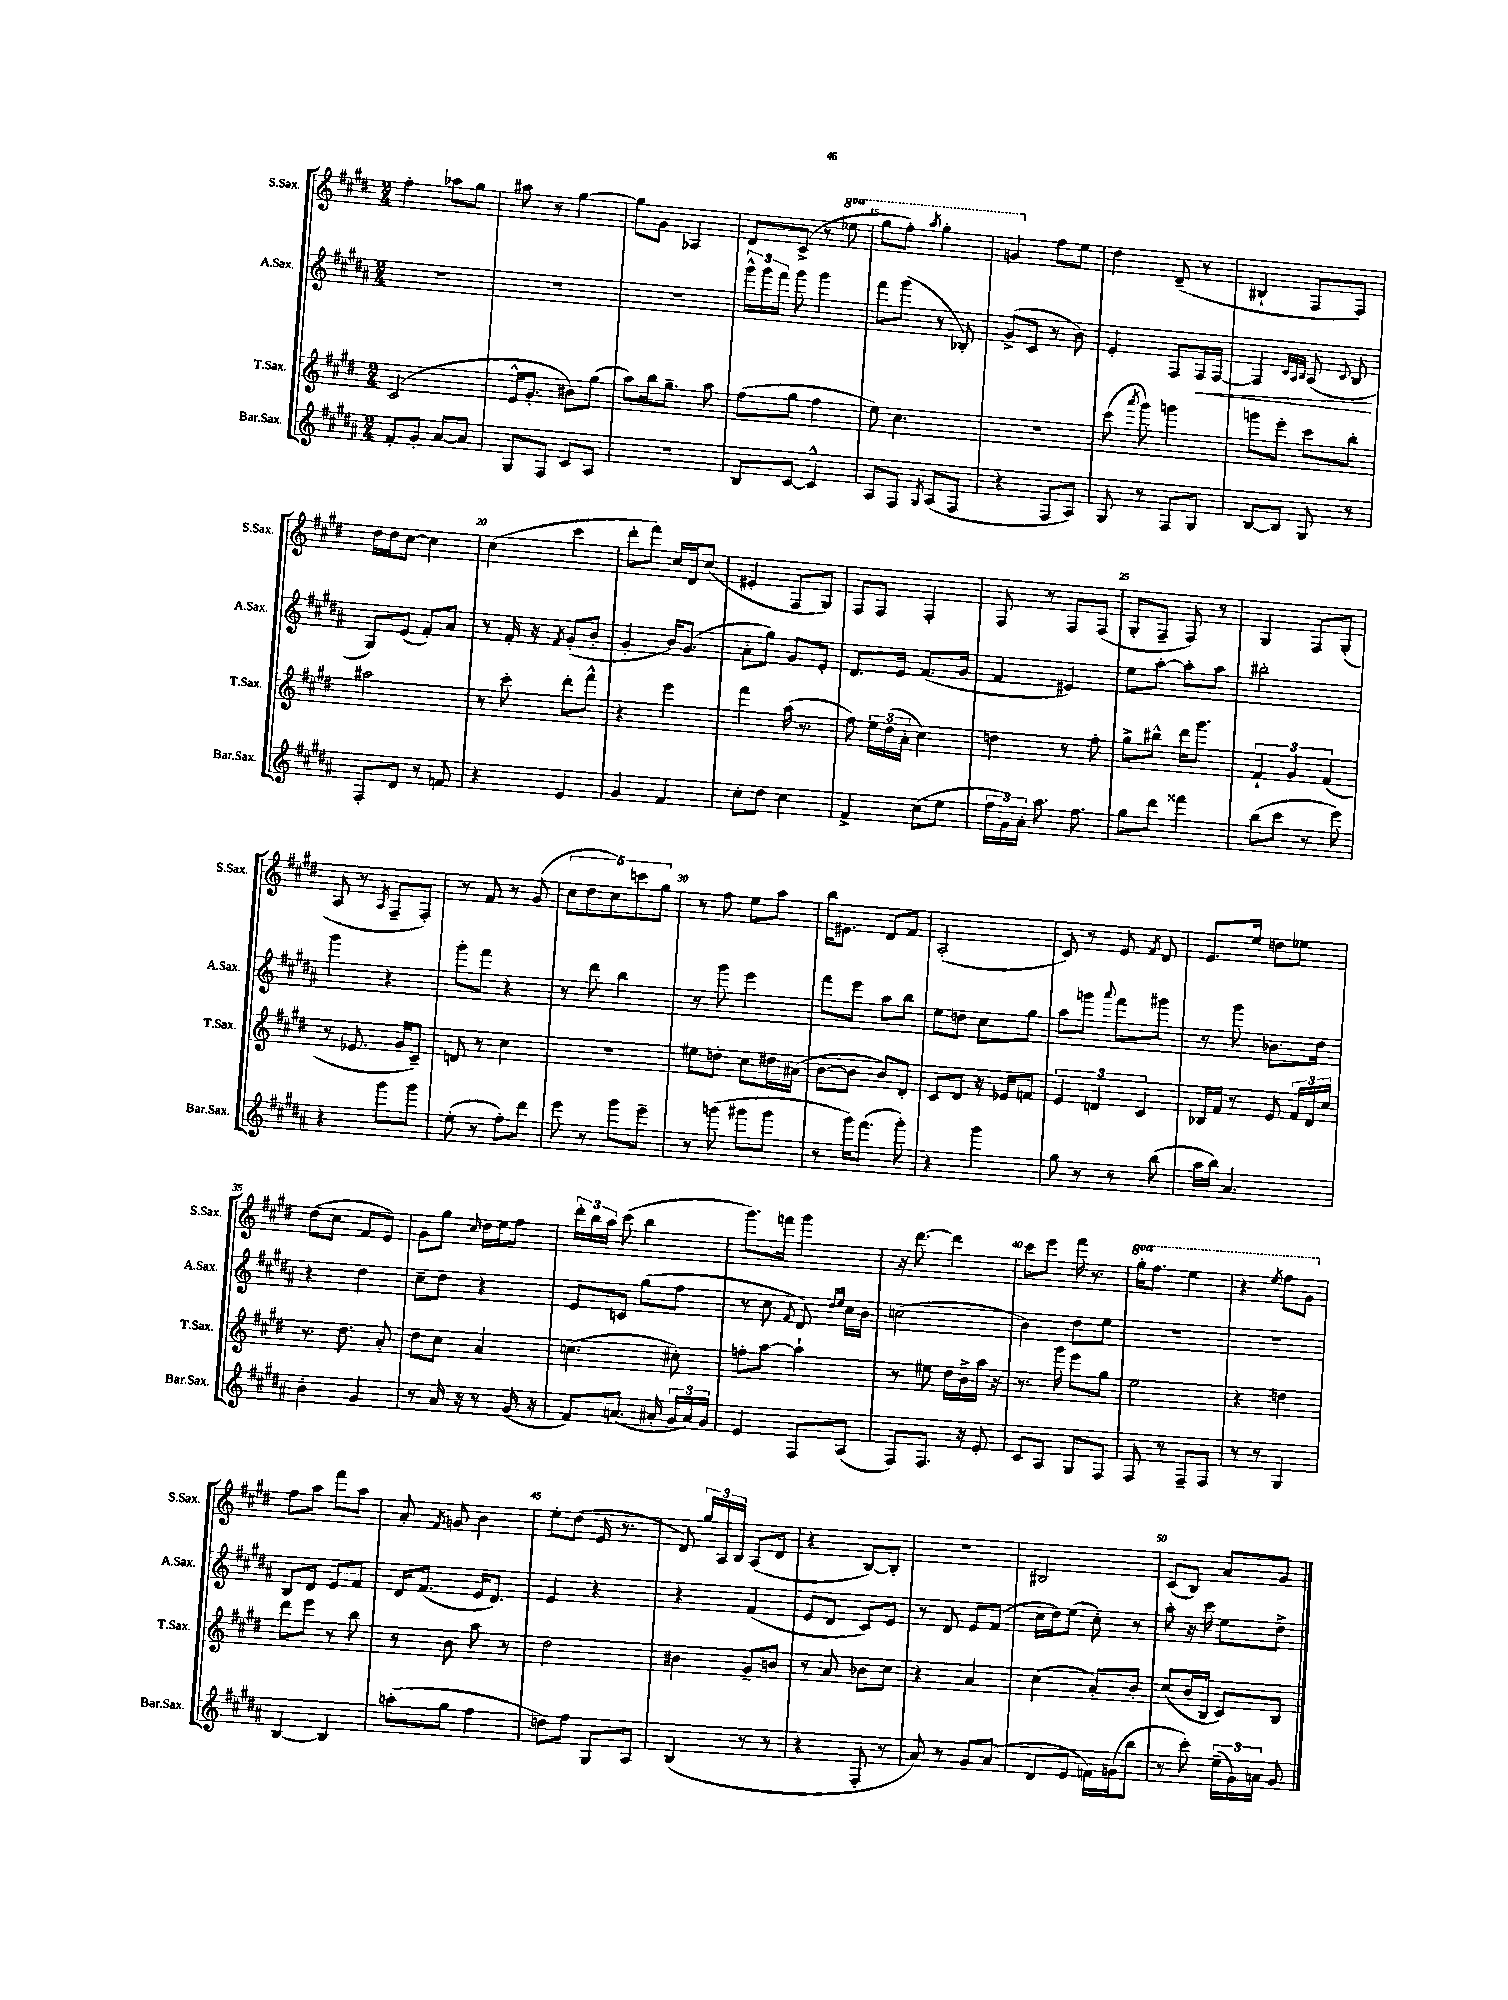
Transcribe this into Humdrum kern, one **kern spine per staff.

**kern	**kern	**kern	**kern
*staff4	*staff3	*staff2	*staff1
*clefG2	*clefG2	*clefG2	*clefG2
*k[f#c#g#d#a#]	*k[f#c#g#d#]	*k[f#c#g#d#a#]	*k[f#c#g#d#]
*M2/4	*M2/4	*M2/4	*M2/4
8f#'	(2c#	2r	4ff#'
8g#'	.	.	.
[8a#	.	.	8aa-
8a#]	.	.	8gg#
=	=	=	=
8G#	16e^^	2r	8aa#
.	8.g#'	.	.
8F#	.	.	8r
8c#	8b#)	.	[4gg#
8A#	(8gg#	.	.
=	=	=	=
2r	8aa)	2r	8gg#]
.	16bb	.	8g#
.	8.gg#~	.	.
.	.	.	4A-
.	8aa	.	.
=	=	=	=
8B	(8ff#	24ggg#^^	8d#
.	.	24ggg#	.
.	.	24fff#	.
[8c#	8gg#	8ggg#	(8c#^
4c#^^]	4ff#	4ggg#	8r
.	.	.	8eee-
=	=	=	=
8A#	8ee)	8fff#	8ggg#
8F#	4.cc#	(8ggg#	8fff#')
8qG#	.	.	8qaaa
(8A#	.	8r	4ggg#'
8F#	.	8B-')	.
=	=	=	=
4r	2r	(8g#^	4gg
.	.	8c#	.
8F#	.	8r	8ff#
8A#)	.	8b)	8ee
=	=	=	=
8G#	(8ccc#	4e'	4dd#
.	8qaaa	.	.
8r	8ggg#)	.	.
8F#	4ggg	8F#	(8d#~
8G#	.	16F#	8r
.	.	[16F#	.
=	=	=	=
[8B	8ggg	4F#]	4B#`
8B]	8eee'	.	.
.	.	32qqc#	.
.	.	32qqA#	.
.	.	32qqB	.
8G#	8ccc#	(8A#	8F#
.	.	8qqc#	.
8r	8bb'	8B	8F#)
=	=	=	=
8F#'	2aa#	8G#)	16dd#
.	.	.	16dd#
8d#	.	(8e	[8cc#
8r	.	8f#')	4cc#]
8f	.	8a#	.
=	=	=	=
4r	8r	8r	(4cc#
.	8ccc#'	16f#'	.
.	.	16r	.
.	.	8qf#	.
4e	8ddd#'	(8g#'	4ccc#
.	8fff#^^	8b'	.
=	=	=	=
4g#	4r	4g#'	8ddd#'
.	.	.	8fff#)
4f#	4eee	16b)	16cc#
.	.	(8.g#	16d#
.	.	.	(8cc#
=	=	=	=
8cc#'	4fff#	8a#'	4e#'
8dd#	.	8gg#)	.
4cc#	(16aa	8g#	8F#
.	8.r	.	.
.	.	8e'	8G#)
=	=	=	=
4f#^	8ff#)	8.d#	8F#
.	24ee	.	8F#
.	(24dd#	.	.
.	.	16e	.
.	24a'	.	.
(8cc#	4cc#)	(8.f#	4F#'
8ee	.	.	.
.	.	16g#	.
=	=	=	=
24ff#	4dd	4f#	8F#
24g#)	.	.	.
24a#'	.	.	.
8.aa#	.	.	8r
.	8r	4e#)	8F#
8.ff#	.	.	.
.	8ff#'	.	(8F#
=	=	=	=
8gg#	8gg#^	8ee	8G#'
8ddd#	8bb#^^	[8aa#'	8F#~
4fff##	16ddd#	8aa#']	8F#)
.	8.ggg#	.	.
.	.	8aa#	8r
=	=	=	=
(8bb	6f#`	2bb#'	4G#
8ccc#	.	.	.
.	6g#	.	.
8r	.	.	8F#
.	(6f#	.	.
8eee)	.	.	(8G#'
=	=	=	=
4r	8r	4ggg#	8A
.	8.e-	.	8r
.	.	.	8qA
8ggg#	.	4r	8F#~
.	16g#	.	.
8ggg#	8c#~)	.	8F#')
=	=	=	=
(8ee'	8d	8ggg#'	8r
8r	8r	8fff#	8f#
8ff#')	4cc#	4r	8r
8ddd#	.	.	(8g#
=	=	=	=
8eee	2r	8r	10cc#
.	.	.	10dd#
8r	.	8ddd#	.
.	.	.	10cc#)
8ggg#	.	4bb	.
.	.	.	10ccc
8eee~	.	.	.
.	.	.	10gg#
=	=	=	=
8r	8ee#	8r	8r
(8ggg	8dd'	8ggg#	8ff#
8ggg#	8cc#	4eee	8ee
8ggg#	16dd#	.	8aa
.	(16a#	.	.
=	=	=	=
8r	[8b	8fff#	16bb
.	.	.	8.e#
16ggg#)	8b]	8eee	.
(8.fff#	.	.	.
.	8b)	8aa#	8d#
8ggg#')	8d#'	8bb	8f#
=	=	=	=
4r	8c#	8ee	(2A'
.	8d#	8dd	.
4ggg#	16r	8cc#	.
.	16e-	.	.
.	8f	8gg#	.
=	=	=	=
8gg#	6e	8aa#	8c#)
8r	.	8ggg	8r
.	6d	.	.
.	.	8qqaaa#	.
8r	.	8fff#	8e
.	6c#	.	.
.	.	.	8qf#
(8bb	.	8ggg#	8d#
=	=	=	=
16aa#	16B-	8r	8.e
16bb)	16f#	.	.
4.a#	8r	8ggg#	.
.	.	.	16ee
.	8e	8.b-	8dd
.	24f#	.	8ee-
.	24d#	.	.
.	.	16dd#	.
.	24cc#	.	.
=	=	=	=
4b'	8.r	4r	(8dd#
.	.	.	8cc#
.	8.dd#	.	.
4g#	.	4dd#	8f#
.	8a'	.	8e)
=	=	=	=
8r	8dd#	8cc#~	8g#
16a#	8cc#	8dd#	8gg#
16r	.	.	.
.	.	.	16qqcc#
8r	4a	4r	16dd#
.	.	.	16ee
(16g#	.	.	8ff#
16r	.	.	.
=	=	=	=
8f#)	(4.cc	8e	24ddd#'
.	.	.	24bb
.	.	.	24aa
(8.a	.	8c	(8ccc#
.	.	(8gg#	4bb
16a#'	.	.	.
24g#	8cc#')	8ff#	.
24a#)	.	.	.
24g#	.	.	.
=	=	=	=
4e	8ff'	8r	8.ggg#)
.	[8aa	8cc#	.
.	.	.	16fff
.	.	8qqf#	.
8F#	4aa`]	8d#)	4ggg#
.	.	16qqdd#	.
.	.	16qqee	.
(8A#	.	16cc#	.
.	.	16b	.
=	=	=	=
8F#)	8r	(2cc	16r
.	.	.	[8.ddd#
8.F#	8ee#	.	.
.	16dd#	.	4ddd#]
16r	16b^	.	.
8e'	16aa	.	.
.	16r	.	.
=	=	=	=
8c#	8.r	4b)	8ccc#
8A#	.	.	8eee
.	16ggg#	.	.
8G#	8eee	8dd#	16fff#
.	.	.	8.r
8F#	8gg#	8ee	.
=	=	=	=
8F#	2ee	2r	16ggg#'
.	.	.	8.fff#
8r	.	.	.
8F#~	.	.	4eee
8F#	.	.	.
=	=	=	=
8r	4r	2r	4r
8r	.	.	.
.	.	.	8qeee
4G#	4dd	.	8fff#
.	.	.	8gg#
=	=	=	=
[4B	8ddd#	8B	8ff#
.	8eee	8d#	8aa
4B]	8r	8e	8fff#
.	8bb	8f#	8aa
=	=	=	=
(8aa'	8r	16d#	8a'
.	.	(8.f#	.
.	.	.	8qf#
8gg#	8b	.	8g
4ff#	8aa	16e	4b
.	.	8.d#)	.
.	8r	.	.
=	=	=	=
8dd)	2dd#	4e	8ee'
8ff#	.	.	(8dd#
8G#	.	4r	16e
.	.	.	8.r
8A#	.	.	.
=	=	=	=
(4B	4b#	4r	8d#)
.	.	.	24gg#
.	.	.	24A
.	.	.	24B
8r	8g#~	(4f#	(8A
8r	8b	.	8d#
=	=	=	=
4r	8r	8e	4r
.	8a	8d#	.
8F#'	8b-	8c#)	[8B)
8r	8cc#	8e	8B']
=	=	=	=
8a#)	4r	8r	2r
8r	.	8d#	.
8g#	4a	8e	.
(8a#	.	(8f#	.
=	=	=	=
8d#	(4cc#	16cc#	2B#
.	.	16dd#)	.
8e	.	(8ee	.
16f)	8a')	8cc#')	.
(16g	.	.	.
8bb	8b'	8r	.
=	=	=	=
8r	(8cc#	8aa#'	(8c#
8ccc#')	16b	16r	8B)
.	16B	16ccc#	.
(24ee~	8c#)	8ee	8a
24g#)	.	.	.
24a	.	.	.
8g#	8B	8dd#^	8g#
==	==	==	==
*-	*-	*-	*-
